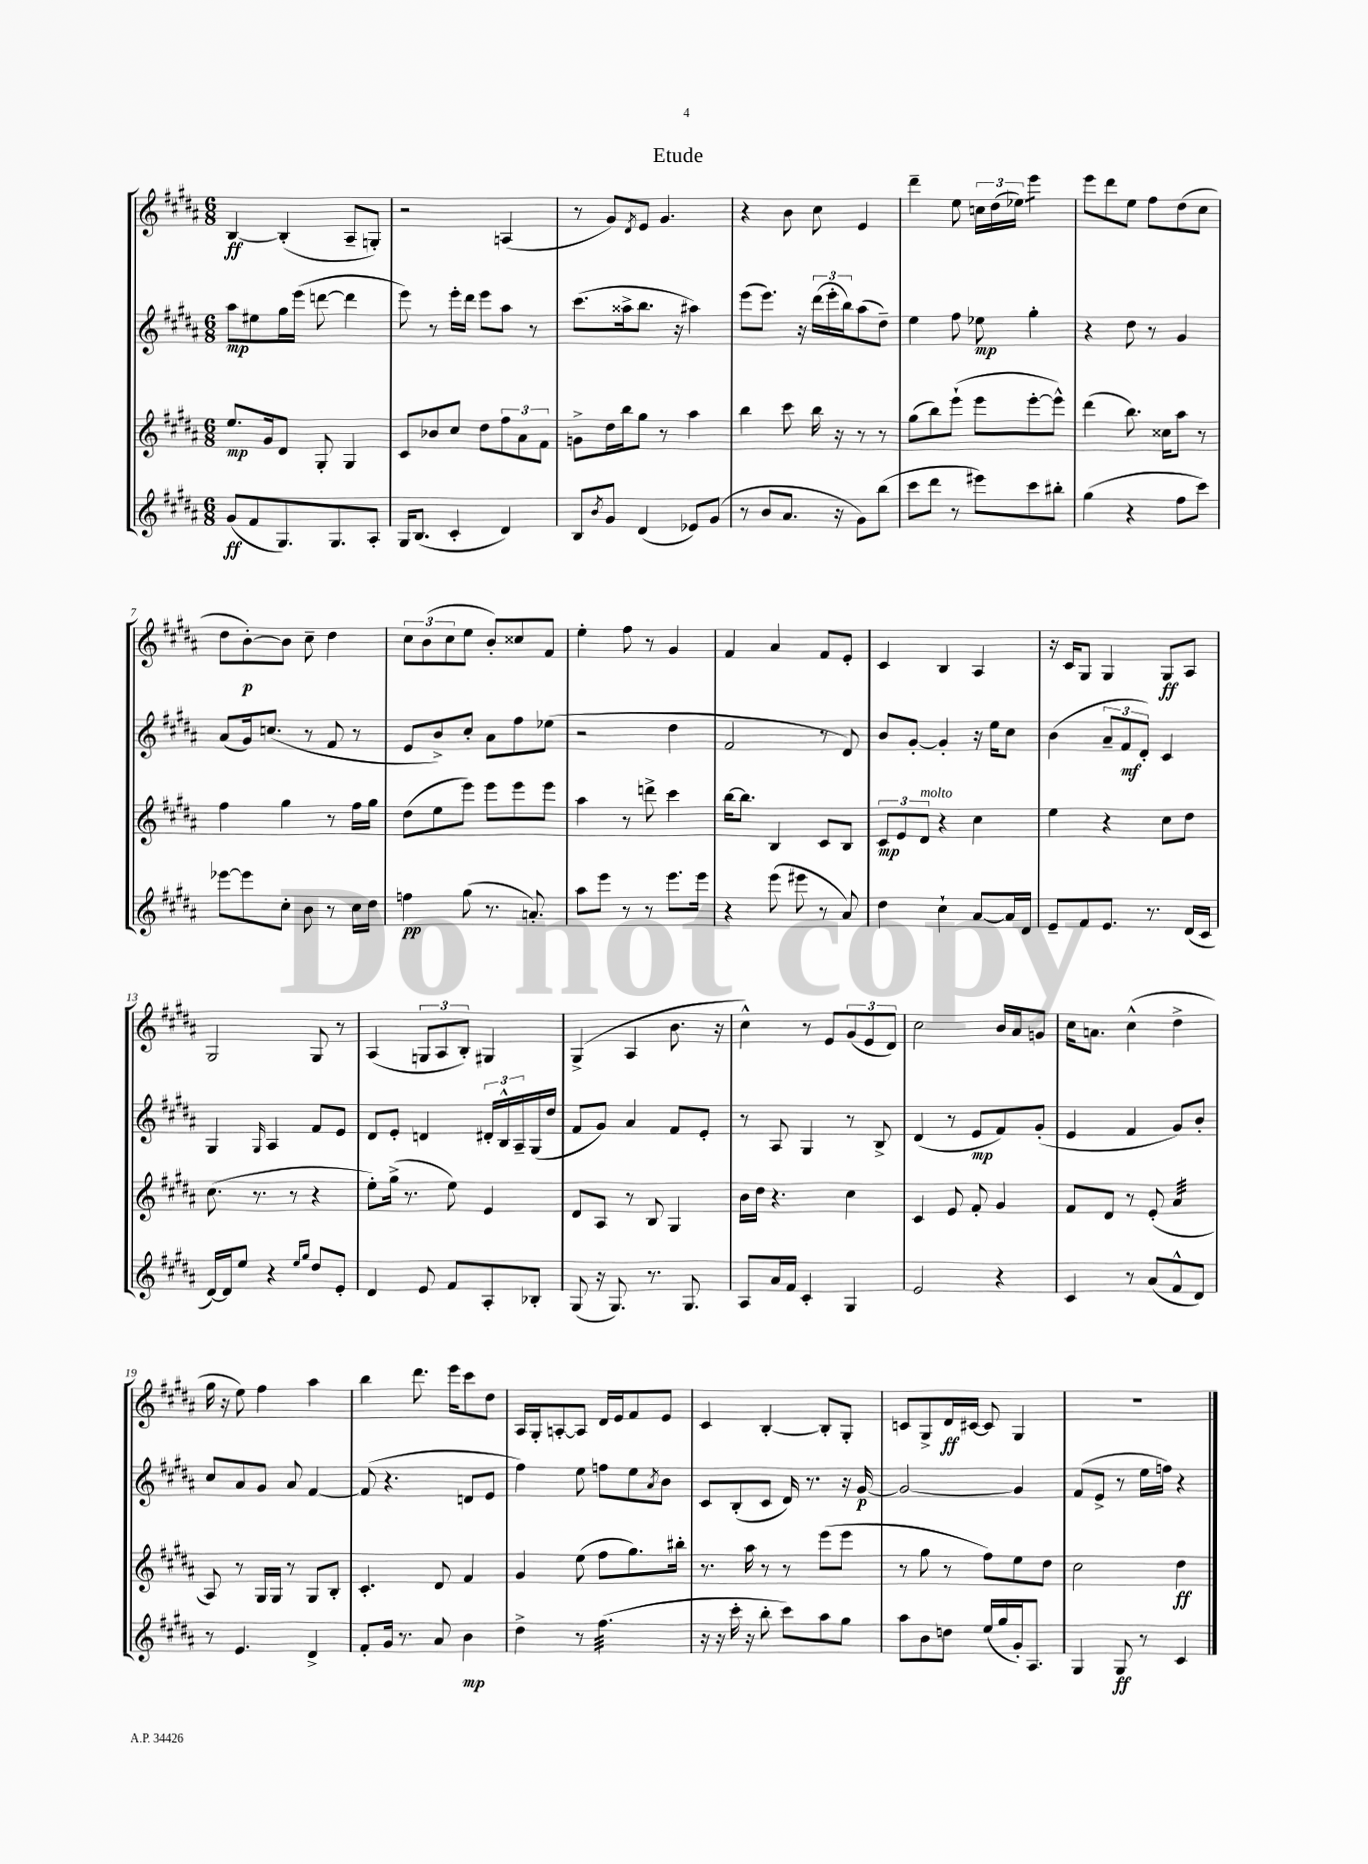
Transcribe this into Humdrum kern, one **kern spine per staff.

**kern	**kern	**kern	**kern
*staff4	*staff3	*staff2	*staff1
*clefG2	*clefG2	*clefG2	*clefG2
*k[f#c#g#d#a#]	*k[f#c#g#d#a#]	*k[f#c#g#d#a#]	*k[f#c#g#d#a#]
*M6/8	*M6/8	*M6/8	*M6/8
(8g#	8.ee	8aa#	[4B
8f#	.	8ee#	.
.	16g#	.	.
8.G#)	8d#	16gg#	(4B']
.	.	(16eee	.
.	8G#'	[8ddd	.
8.G#	.	.	.
.	4G#	4ddd]	8A#~
8A#'	.	.	8G')
=	=	=	=
16G#	8c#	8eee)	2r
(8.B	.	.	.
.	8b-	8r	.
4c#'	8cc#	16eee'	.
.	.	16ddd#	.
.	8dd#	8eee	.
4d#)	12ff#	8aa#	(4A
.	12a#	.	.
.	.	8r	.
.	12f#	.	.
=	=	=	=
8B	8g^	(8.ccc#	8r
8qb	.	.	.
8g#	16dd#	.	8g#)
.	16bb	16aa##^	.
.	.	.	8qd#
(4d#	8gg#	8.bb	8e
.	8r	.	4.g#
.	.	16r	.
8e-)	4aa#	4aa#)	.
(8g#	.	.	.
=	=	=	=
8r	4bb	(8eee	4r
8b	.	8.eee)	.
8.a#	8ccc#	.	8b
.	.	16r	.
.	16bb	(24ddd#	8cc#
.	.	24eee'	.
16r	16r	.	.
.	.	24bb)	.
8g#)	8r	(8aa#	4e
(8bb	8r	8dd#~)	.
=	=	=	=
8ccc#	(8gg#	4ee	4ddd#~
8ddd#	8bb)	.	.
8r	(8eee`	8ff#	8ee
8eee#)	8eee	8ee-	24cc
.	.	.	(24dd#
.	.	.	24ee-)
8ccc#	[8eee'	4gg#'	4eee
8bb#'	8eee^^])	.	.
=	=	=	=
(4gg#	(4ddd#	4r	8eee
.	.	.	8ddd#
4r	8.bb)	8dd#	8ee
.	.	8r	8ff#
.	16cc##	.	.
8ff#	8aa#	4g#	(8dd#
8ccc#)	8r	.	8cc#
=	=	=	=
[8eee-	4ff#	(8a#	8dd#
8eee-]	.	16g#)	[8b')
.	.	(8.cc	.
8cc#'	4gg#	.	8b]
8b	.	8r	8cc#~
8r	8r	8f#	4dd#
16cc#	16ff#	8r	.
16dd#	16gg#	.	.
=	=	=	=
4ff	(8dd#	8e	12cc#
.	.	.	(12b
.	8ee	8b^)	.
.	.	.	12cc#
(8gg#	8eee)	8cc#'	8ee
8.r	8eee	8a#	8b')
.	8eee	8ff#	8cc##
8.a')	.	.	.
.	8eee	(8ee-	8f#
=	=	=	=
8aa#	4aa#	2r	4ee'
8eee	.	.	.
8r	8r	.	8ff#
8r	8ddd^	.	8r
8.eee	4ccc#	4dd#	4g#
16eee	.	.	.
=	=	=	=
4r	[16bb	2f#	4f#
.	8.bb]	.	.
(8eee	4B	.	4a#
8eee#	.	.	.
8r	8c#	8r	8f#
8a#)	8B	8d#)	8e'
=	=	=	=
4dd#	12c#	8b	4c#
.	12e	.	.
.	.	[8g#'	.
.	12d#	.	.
4cc#`	4r	4g#']	4B
[8a#	4cc#	16r	4A#
.	.	16ee	.
16a#]	.	8cc#	.
16d#	.	.	.
=	=	=	=
8e~	4ee	(4b	16r
.	.	.	16c#
8f#	.	.	8G#
8.e	4r	12a#~	4G#
.	.	12f#	.
.	.	12d#')	.
8.r	.	.	.
.	8cc#	4c#	8G#
(16d#	8dd#	.	8A#
16c#	.	.	.
=	=	=	=
[16d#)	(8.cc#	4G#	2G#
16d#]	.	.	.
8ee	.	.	.
.	8.r	.	.
.	.	16qqG#	.
4r	.	4A#	.
.	8r	.	.
16qqee	.	.	.
16qqgg#	.	.	.
8dd#	4r	8f#	8G#
8e'	.	8e	8r
=	=	=	=
4d#	8ee')	8d#	(4A#
.	(16gg#^	8e'	.
.	8.r	.	.
8e	.	4d	12G
.	.	.	12A#
8f#	8ee)	.	.
.	.	.	12B')
8A#'	4e	24d#'	4G#
.	.	24B^^	.
.	.	24A#~	.
8B-'	.	(16G#	.
.	.	16dd#	.
=	=	=	=
(8G#	8d#	8f#	(4G#^
16r	8A#	8g#)	.
8.G#)	.	.	.
.	8r	4a#	4A#
8.r	8B	.	.
.	4G#	8f#	8.b
8.G#	.	.	.
.	.	8e'	.
.	.	.	16r
=	=	=	=
8A#	16b	8r	4cc#^^)
.	16dd#	.	.
16a#	4.r	8A#	.
16f#	.	.	.
4c#'	.	4G#	8r
.	.	.	8e
4G#	4cc#	8r	(12g#
.	.	.	12e
.	.	8B^	.
.	.	.	12d#)
=	=	=	=
2e	4c#	(4d#	2cc#
.	8e	8r	.
.	8f#'	8e	.
4r	4g#	8f#)	16b
.	.	.	16a#
.	.	(8g#'	8g
=	=	=	=
4c#	8f#	4e	16cc#
.	.	.	8.a
.	8d#	.	.
8r	8r	4f#	(4cc#^^
(8a#	(8e'	.	.
8f#^^	4a#	8g#)	4dd#^
8d#)	.	8b'	.
=	=	=	=
8r	8A#)	8cc#	16gg#
.	.	.	16r
4.e	8r	8a#	8ee)
.	16G#	8g#	4ff#
.	16G#	.	.
.	8r	8a#	.
4d#^	8G#	[4f#	4aa#
.	8B'	.	.
=	=	=	=
8f#'	4.c#'	(8f#]	4bb
16g#	.	4.r	.
8.r	.	.	.
.	.	.	8.ddd#
8a#	8d#	.	.
.	.	.	16eee
4b	4f#	8d	8ccc#
.	.	8e	8dd#
=	=	=	=
4dd#^	4g#	4ff#)	16A#
.	.	.	16G#'
.	.	.	[8A'
8r	(8ee	8ee	8A]
(4.ff#	8ff#	8ff	16d#
.	.	.	16e
.	8.gg#)	8ee	8f#
.	.	8qa#	.
.	.	8b	8e
.	16bb#'	.	.
=	=	=	=
16r	8.r	8c#	4c#
16r	.	.	.
16ccc#'	.	(8B'	.
16r	16aa#	.	.
8bb'	8r	8c#	[4B'
8ccc#)	8r	16d#)	.
.	.	8.r	.
8aa#	(8eee	.	8B']
8gg#	8eee	16r	8G#'
.	.	[16g#	.
=	=	=	=
8aa#	8r	2g#_	8c
8b	8gg#	.	8G#^
8dd	8r	.	16d#
.	.	.	[16c#
(16ee	8ff#)	.	8c#]
16gg#	.	.	.
16g#')	8ee	4g#]	4G#
8.A#	.	.	.
.	8dd#	.	.
=	=	=	=
4G#	2cc#	(8f#	2.r
.	.	8e^	.
8G#	.	8r	.
8r	.	16ee	.
.	.	16ff)	.
4c#	4dd#	4r	.
==	==	==	==
*-	*-	*-	*-
